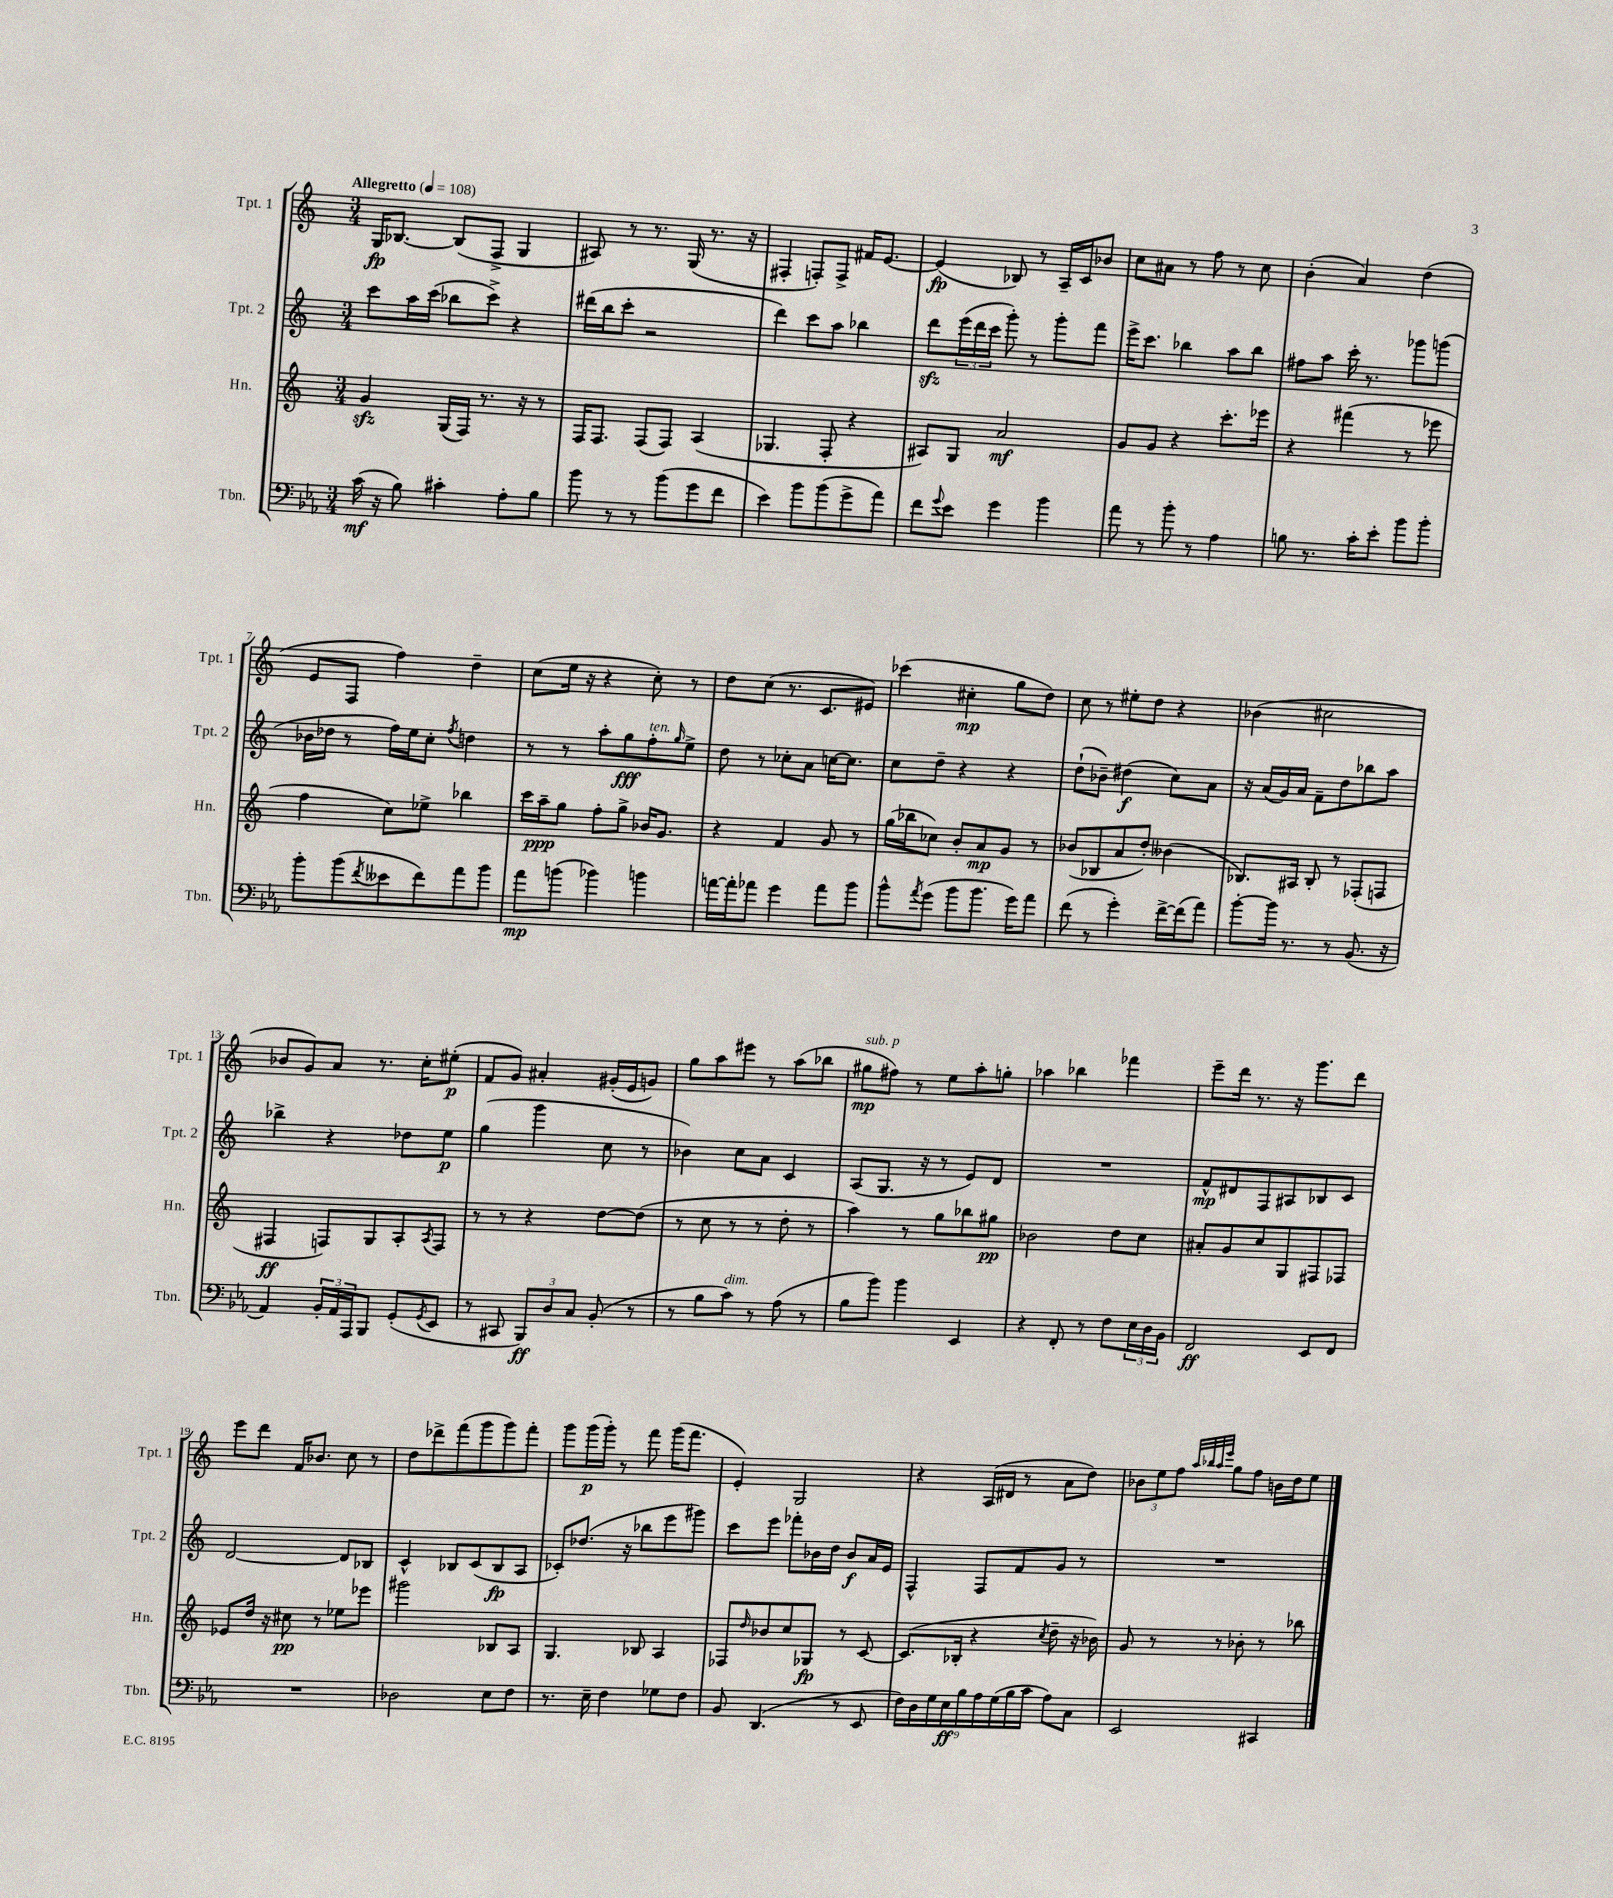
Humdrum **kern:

**kern	**dynam	**kern	**dynam	**kern	**dynam	**kern	**dynam
*part4	*part4	*part3	*part3	*part2	*part2	*part1	*part1
*staff4	*staff4	*staff3	*staff3	*staff2	*staff2	*staff1	*staff1
*I"Tbn.	*	*I"Hn.	*	*I"Tpt. 2	*	*I"Tpt. 1	*
*I'Tbn.	*	*I'Hn.	*	*I'Tpt. 2	*	*I'Tpt. 1	*
*clefF4	*	*clefG2	*	*clefG2	*	*clefG2	*
*k[b-e-a-]	*	*k[]	*	*k[]	*	*k[]	*
*M3/4	*	*M3/4	*	*M3/4	*	*M3/4	*
*MM108	*	*MM108	*	*MM108	*	*MM108	*
=1	=1	=1	=1	=1	=1	=1	=1
!	!	!	!	!	!	!LO:TX:a:B:t=Allegretto	!
(16c\	mf	4gzz/	.	8ccc\L	.	16G/KL	fp
16r	.	.	.	.	.	[8.B-X/J	.
8B-\)	.	.	.	16aa\L	.	.	.
.	.	.	.	(16ccc\JJ	.	.	.
4c#X'\	.	(16G/LL	.	8bb-X\L	.	(8B-/L]	.
.	.	16F/JJ)	.	.	.	.	.
.	.	8.r	.	8ccc^\J)	.	8F^/J	.
8A-'\L	.	.	.	4r	.	4G/	.
.	.	16r	.	.	.	.	.
8B-\J	.	8r	.	.	.	.	.
=2	=2	=2	=2	=2	=2	=2	=2
8b-\	.	16F/KL	.	(16ddd#X\LL	.	8A#X/)	.
.	.	8.F/J	.	16bb\J	.	.	.
8r	.	.	.	8ccc'\J	.	8r	.
8r	.	(8F/L	.	2r	.	8.r	.
(8b-\L	.	8F/J)	.	.	.	.	.
.	.	.	.	.	.	(16G/	.
8g\	.	(4A/	.	.	.	8.r	.
8f\J	.	.	.	.	.	.	.
.	.	.	.	.	.	16r	.
=3	=3	=3	=3	=3	=3	=3	=3
4e-\)	.	4.G-X/	.	4ddd\)	.	4F#X'/	.
8b-\L	.	.	.	8ccc\L	.	8Fn'/L)	.
(8b-\	.	8F'/	.	8aa\J	.	8F^/J	.
8g^\	.	4r	.	4bb-X\	.	16f#X/KL	.
.	.	.	.	.	.	[8.e/J	.
8a-\J)	.	.	.	.	.	.	.
=4	=4	=4	=4	=4	=4	=4	=4
8f\L	.	8A#X/L)	.	8dddzz\L	.	(4e/]	fp
8qqg/	.	.	.	.	.	.	.
8e-\J	.	8G/J	.	(24eee\L	.	.	.
.	.	.	.	24ddd\	.	.	.
.	.	.	.	24ccc\JJ	.	.	.
4g\	.	2a/	mf	8ggg'\)	.	8B-X/)	.
.	.	.	.	8r	.	8r	.
4b-\	.	.	.	8ggg'\L	.	16A~/LL	.
.	.	.	.	.	.	16c/J	.
.	.	.	.	8fff\J	.	8b-X/J	.
=5	=5	=5	=5	=5	=5	=5	=5
8a-\	.	8g/L	.	16eee^\KL	.	8cc\L	.
.	.	.	.	8.ccc\J	.	.	.
8r	.	8g/J	.	.	.	8a#X\J	.
8b-'\	.	4r	.	4bb-X\	.	8r	.
8r	.	.	.	.	.	8ff\	.
4A-\	.	8.ccc'\L	.	8aa\L	.	8r	.
.	.	.	.	8bb-\J	.	8cc\	.
.	.	16eee-X\Jk	.	.	.	.	.
=6	=6	=6	=6	=6	=6	=6	=6
8Bn\	.	4r	.	8ff#X\L	.	(4b'\	.
8.r	.	.	.	8aa\J	.	.	.
.	.	(4fff#X\	.	16ccc'\	.	4a/)	.
16c'\KL	.	.	.	8.r	.	.	.
8e-'\J	.	.	.	.	.	.	.
8b-\L	.	8r	.	8ggg-X\L	.	(4dd\	.
8b-'\J	.	8eee-X\	.	(8gggn\J	.	.	.
!!LO:LB:g=z
=7	=7	=7	=7	=7	=7	=7	=7
8b-'\L	.	4ff\	.	16b-X\LL	.	8e/L	.
.	.	.	.	16dd-X\JJ	.	.	.
(8b-\	.	.	.	8r	.	8F/J	.
8qf/	.	.	.	.	.	.	.
8e--X\	.	8cc\L)	.	16ff\LL)	.	4ff\)	.
.	.	.	.	16ee\J	.	.	.
8f\)	.	8ee-X^\J	.	8cc'\J	.	.	.
.	.	.	.	8qff/	.	.	.
8a-\	.	4bb-X\	.	4ddn\	.	4dd~\	.
8b-\J	.	.	.	.	.	.	.
=8	=8	=8	=8	=8	=8	=8	=8
8a-\L	mp	16ccc\LL	.	8r	.	(8cc\L	.
.	.	16aa~\J	ppp	.	.	.	.
(8bn\J	.	8gg\J	.	8r	.	16ee\Jk	.
.	.	.	.	.	.	16r	.
4b-X\)	.	8ff'\L	.	8aa'\L	.	4r	.
.	.	8gg^\J	.	8gg\	fff	.	.
!	!	!	!	!LO:TX:a:i:t=ten.	!	!	!
4bn\	.	16b-X/KL	.	8ff'\	.	8cc'\)	.
.	.	8.g/J	.	.	.	.	.
.	.	.	.	16qqgg/	.	.	.
.	.	.	.	8ee^\J	.	8r	.
=9	=9	=9	=9	=9	=9	=9	=9
[16an\LL	.	4r	.	8dd\	.	8dd\L	.
16a'\J]	.	.	.	.	.	.	.
8a-X\J	.	.	.	8r	.	(8cc\J	.
4g\	.	4f/	.	8cc-X'\L	.	8.r	.
.	.	.	.	8a\J	.	.	.
.	.	.	.	.	.	8.c/L	.
8a-\L	.	8g/	.	[16ccn\KL	.	.	.
.	.	.	.	8.cc\J]	.	.	.
8b-\J	.	8r	.	.	.	8e#X/J)	.
=10	=10	=10	=10	=10	=10	=10	=10
8b-^^\L	.	(16gg\LL	.	8cc\L	.	(4ccc-X\	.
.	.	16bb-X\J	.	.	.	.	.
8qa-/	.	.	.	.	.	.	.
(8g\J	.	8cc-X\J)	.	8dd~\J	.	.	.
8b-\L	.	8b'/L	.	4r	.	4cc#X'\	mp
8.b-\J	.	8a/	mp	.	.	.	.
.	.	8g/J	.	4r	.	8gg\L	.
16g\KL)	.	.	.	.	.	.	.
8a-\J	.	8r	.	.	.	8dd\J)	.
=11	=11	=11	=11	=11	=11	=11	=11
(8f\	.	(8b-X/L	.	(8dd`\L	.	8cc\	.
8r	.	8B-X/	.	8b-X~\J)	.	8r	.
4g'\)	.	8a/	.	(4dd#X\	f	8ee#X'\L	.
.	.	8dd'/J)	.	.	.	8dd\J	.
[16f^\LL	.	(4b--X\	.	8cc\L)	.	4r	.
(16f\J]	.	.	.	.	.	.	.
8a-\J)	.	.	.	8a\J	.	.	.
=12	=12	=12	=12	=12	=12	=12	=12
[8b-'\L	.	8.B-X/L)	.	16r	.	(4b-X\	.
.	.	.	.	(16a/LL	.	.	.
16b-\Jk]	.	.	.	16g/)	.	.	.
8.r	.	16A#X/Jk	.	16a/JJ	.	.	.
.	.	8B-'/	.	8f~\L	.	2cc#X\	.
8r	.	8r	.	8dd\	.	.	.
(8.BB-/	.	(8F-X'/L	.	8bb-X\	.	.	.
.	.	8Fn/J	.	8aa\J	.	.	.
16r	.	.	.	.	.	.	.
!!LO:LB:g=z
=13	=13	=13	=13	=13	=13	=13	=13
4AA-/)	.	4F#X/	ff	4bb-X^\	.	8b-X/L	.
.	.	.	.	.	.	8g/)	.
24BB-'/LL	.	8Fn/L)	.	4r	.	8a/J	.
24AA-/	.	.	.	.	.	.	.
24AAA-/J	.	.	.	.	.	.	.
8BBB-/J	.	8G/	.	.	.	8.r	.
(8GG'/L	.	8A'/	.	8dd-X\L	.	.	.
.	.	.	.	.	.	16cc'\KL	.
8qGG/	.	8qA/	.	.	.	.	.
8EE-/J	.	8F/J	.	8ee\J	p	(8ee#X'\J	p
=14	=14	=14	=14	=14	=14	=14	=14
8r	.	8r	.	(4gg\	.	8f/L	.
8CC#X/	.	8r	.	.	.	8g/J)	.
12BBB-/L)	ff	4r	.	4ggg\	.	4a#X'/	.
12D/	.	.	.	.	.	.	.
12C/J	.	.	.	.	.	.	.
(8BB-'/	.	[8dd\L	.	8cc\	.	(16g#X'/LL	.
.	.	.	.	.	.	16e/J	.
8r	.	(8dd\J]	.	8r	.	8gn/J)	.
=15	=15	=15	=15	=15	=15	=15	=15
8r	.	8r	.	4b-X\)	.	8gg\L	.
8B-\L	.	8cc\	.	.	.	8aa\	.
!LO:TX:a:i:t=dim.	!	!	!	!	!	!	!
8c\J)	.	8r	.	8cc\L	.	8eee#X\J	.
8r	.	8r	.	8a\J	.	8r	.
(8A-\	.	8dd'\	.	4c/	.	(8aa\L	.
8r	.	8r	.	.	.	8bb-X\J	.
=16	=16	=16	=16	=16	=16	=16	=16
!	!	!	!	!	!	!LO:TX:a:i:t=sub. p	!
8B-\L	.	4aa\)	.	(8A/L	.	8gg#X\L	mp
8b-\J)	.	.	.	8.G/J	.	8ff#X\J)	.
4b-\	.	8r	.	.	.	8r	.
.	.	.	.	16r	.	.	.
.	.	8gg\L	.	8r	.	8ee\L	.
4EE-/	.	8bb-X\	.	8e/L)	.	8aa'\	.
.	.	8gg#X\J	pp	8d/J	.	8ggn'\J	.
=17	=17	=17	=17	=17	=17	=17	=17
4r	.	2b-X\	.	2.r	.	4aa-X\	.
8FF'/	.	.	.	.	.	4bb-X\	.
8r	.	.	.	.	.	.	.
8F\L	.	8dd\L	.	.	.	4fff-X\	.
24E-\L	.	8cc\J	.	.	.	.	.
24D\	.	.	.	.	.	.	.
24BB-\JJ	.	.	.	.	.	.	.
=18	=18	=18	=18	=18	=18	=18	=18
2FF/	ff	8a#X'/L	.	8f^^/L	mp	8eee~\L	.
.	.	8g/	.	8d#X/	.	16ddd\Jk	.
.	.	.	.	.	.	8.r	.
.	.	8cc/	.	8F/	.	.	.
.	.	8G/	.	8A#X/	.	16r	.
.	.	.	.	.	.	8.ggg\L	.
8EE-/L	.	8F#X/	.	8B-X/	.	.	.
8FF/J	.	8F-X/J	.	8c/J	.	8ddd\J	.
!!LO:LB:g=z
=19	=19	=19	=19	=19	=19	=19	=19
2.r	.	8e-X/L	.	[2d/	.	8eee\L	.
.	.	16dd/Jk	.	.	.	8ddd\J	.
.	.	16r	.	.	.	.	.
.	.	8cc#X\	pp	.	.	16f/KL	.
.	.	.	.	.	.	8.b-X/J	.
.	.	8r	.	.	.	.	.
.	.	8ee-X\L	.	8d/L]	.	8cc\	.
.	.	8eee-X\J	.	8B-X/J	.	8r	.
=20	=20	=20	=20	=20	=20	=20	=20
2D-X\	.	2ggg#X\	.	4c^^/	.	8dd\L	.
.	.	.	.	.	.	8ddd-X^\	.
.	.	.	.	8B-X/L	.	(8fff\	.
.	.	.	.	(8c/	.	8ggg\	.
8E-\L	.	8B-X/L	.	8B-/	fp	8ggg\)	.
8F\J	.	8A/J	.	8A/J	.	8fff'\J	.
=21	=21	=21	=21	=21	=21	=21	=21
8.r	.	4.G/	.	8c-X'/L)	.	8ggg\L	.
.	.	.	.	(8.dd-X/J	.	(16ggg\L	p
16E-~\	.	.	.	.	.	16ggg'\JJ)	.
4F\	.	.	.	.	.	8r	.
.	.	.	.	16r	.	.	.
.	.	8B-X/	.	8bb-X\L	.	8fff\	.
8G-X\L	.	4A/	.	8eee\	.	(16ggg\KL	.
.	.	.	.	.	.	8.fff\J	.
8F\J	.	.	.	8ggg#X\J)	.	.	.
=22	=22	=22	=22	=22	=22	=22	=22
8BB-/	.	8F-X/L	.	8ccc\L	.	4e'/)	.
.	.	16qqdd/	.	.	.	.	.
(4.DD/	.	8b-X/	.	8eee\J	.	.	.
.	.	8cc/	.	8fff-X'\L	.	2G/	.
.	.	8G-X/J	fp	16b-X\L	.	.	.
.	.	.	.	16dd\JJ	.	.	.
8r	.	8r	.	8b-/L	f	.	.
8EE-/	.	[8c/	.	16a/L	.	.	.
.	.	.	.	16e/JJ	.	.	.
=23	=23	=23	=23	=23	=23	=23	=23
18F\LL)	.	(8.c/L]	.	4F^^/	.	4r	.
18D\	.	.	.	.	.	.	.
18G\	.	.	.	.	.	.	.
18E-\	ff	.	.	.	.	.	.
.	.	16B-X'/Jk	.	.	.	.	.
18B-\	.	.	.	.	.	.	.
.	.	4r	.	8F/L	.	(16A/LL	.
18A-\	.	.	.	.	.	.	.
.	.	.	.	.	.	16d#X/JJ	.
(18G\	.	.	.	.	.	.	.
.	.	.	.	8f/	.	8r	.
18B-\	.	.	.	.	.	.	.
18c\JJ	.	.	.	.	.	.	.
.	.	8qcc/	.	.	.	.	.
8A-\L)	.	8dd~\	.	8g/J	.	8a\L	.
8C\J	.	16r	.	8r	.	8dd\J)	.
.	.	16b-X\)	.	.	.	.	.
=24	=24	=24	=24	=24	=24	=24	=24
2EE-/	.	8g/	.	2.r	.	12b-X\L	.
.	.	.	.	.	.	12ee\	.
.	.	8r	.	.	.	.	.
.	.	.	.	.	.	12ff\J	.
.	.	.	.	.	.	32qqaa/LLL	.
.	.	.	.	.	.	32qqbb-X/	.
.	.	.	.	.	.	32qqaa/	.
.	.	.	.	.	.	32qqeee/JJJ	.
.	.	8r	.	.	.	8gg\L	.
.	.	8b-X'\	.	.	.	8ff\J	.
4CC#X/	.	8r	.	.	.	16bn\LL	.
.	.	.	.	.	.	16dd\J	.
.	.	8bb-X\	.	.	.	8ee\J	.
==	==	==	==	==	==	==	==
*-	*-	*-	*-	*-	*-	*-	*-
